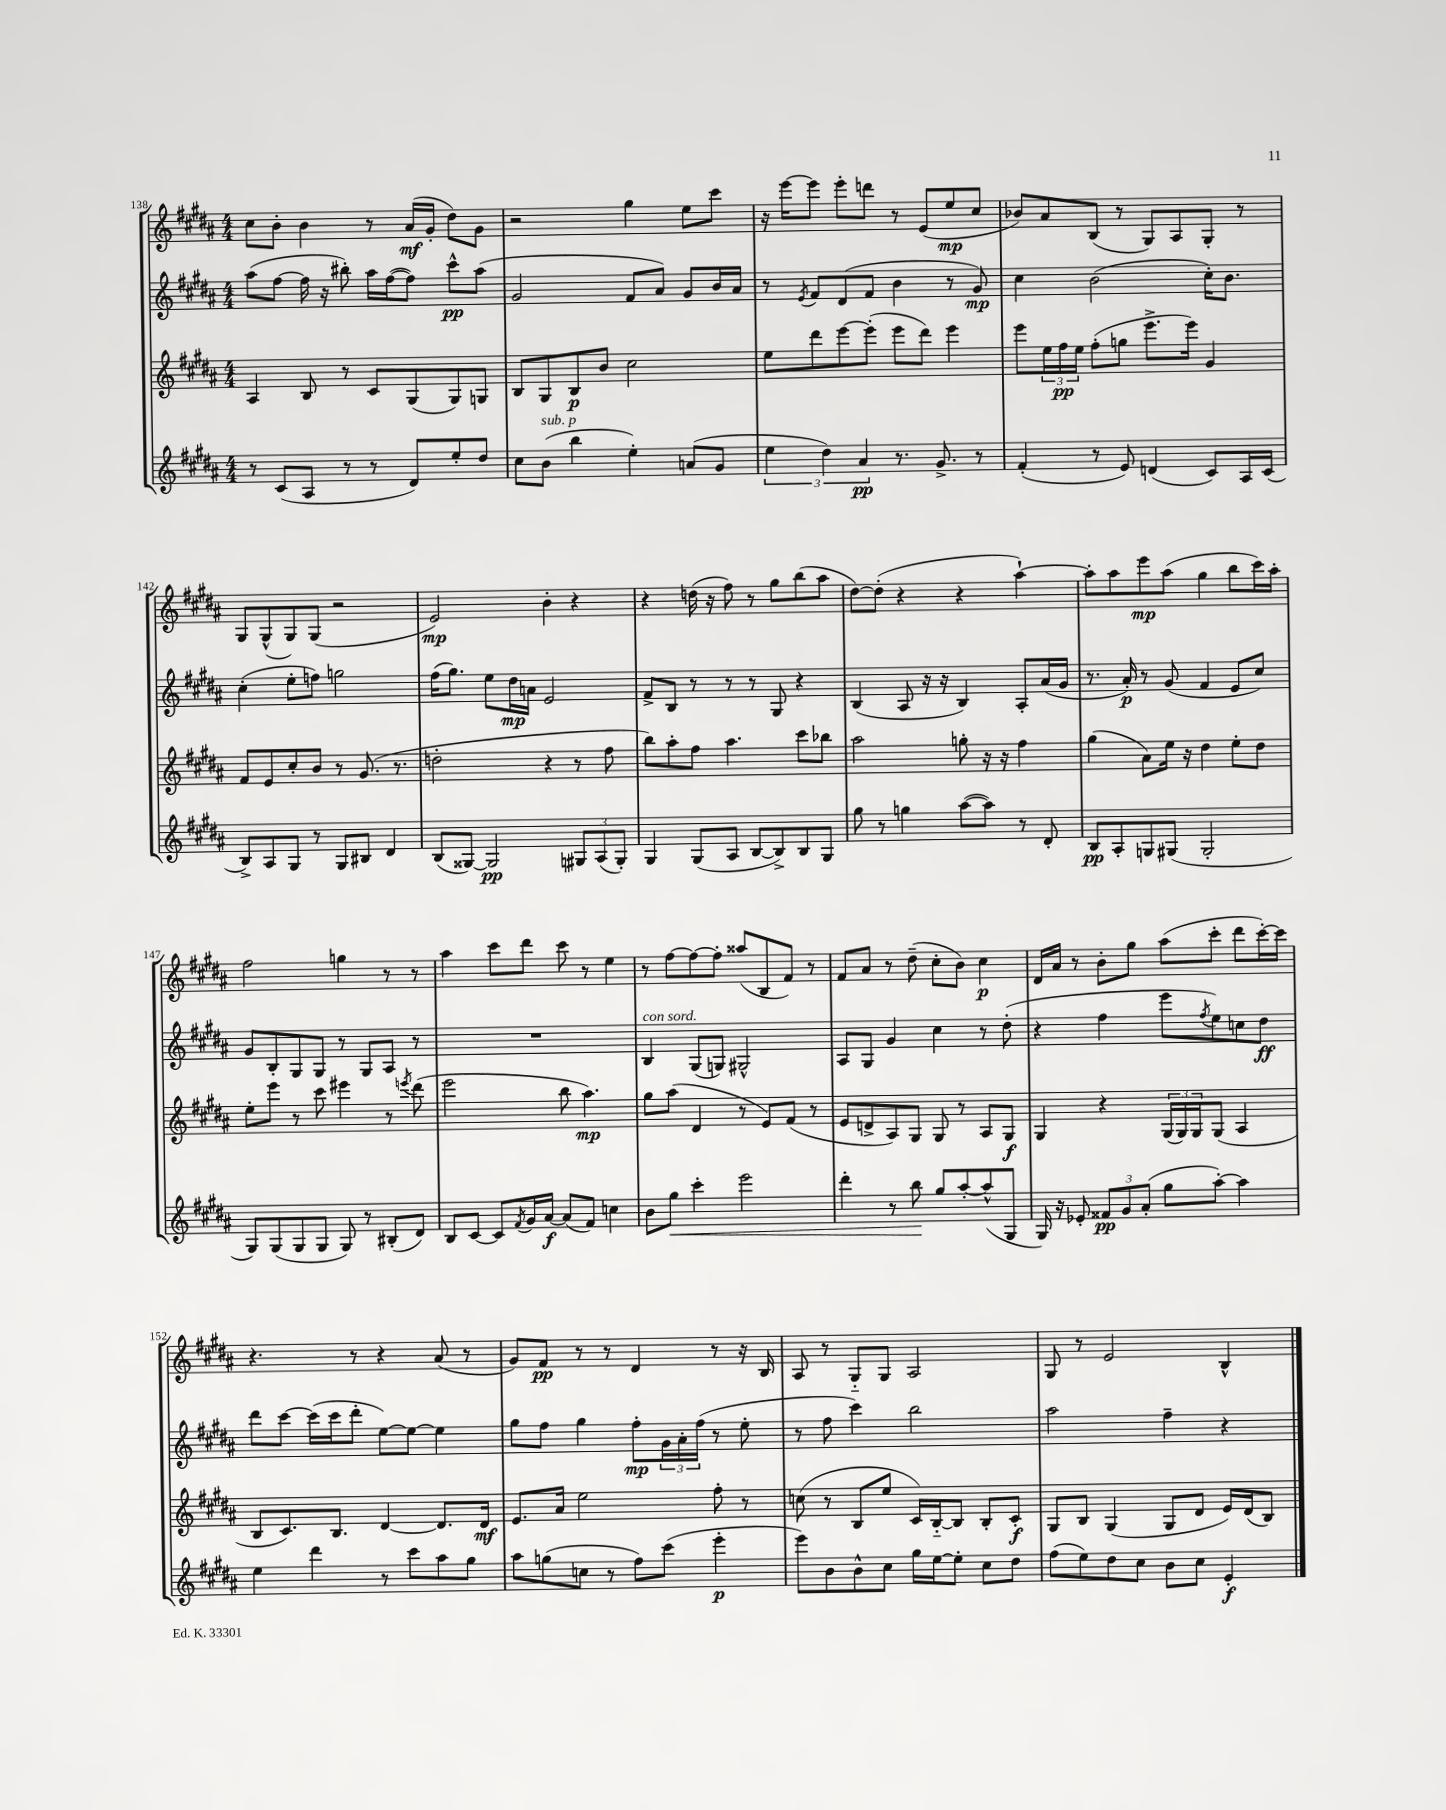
<<
\new StaffGroup <<
\new Staff = "s0" {
    \clef treble \key b \major \numericTimeSignature \time 4/4
    cis''8 b'8-. b'4 r8 ais'16\mf( gis'16-. dis''8) gis'8 |
    r2 gis''4 e''8 cis'''8 |
    r16 e'''16~ e'''8 e'''8-. d'''8 r8 e'8( e''8\mp cis''8 |
    bes'8) ais'8 b8( r8 gis8) ais8 gis8-. r8 |
    gis8 gis8-^( gis8) gis8( r2 |
    e'2\mp) b'4-. r4 |
    r4 d''16( r16 fis''8) r8 gis''8 b''8( ais''8 |
    dis''8~) dis''8-.( r4 r4 ais''4~-!) |
    ais''8-. ais''8 e'''8\mp ais''8( gis''4 b''8 cis'''16) ais''16-. |
    fis''2 g''4 r8 r8 |
    ais''4 cis'''8 dis'''8 cis'''8 r8 e''4 |
    r8 fis''8~ fis''8~ fis''8-. aisis''8( b8 fis'8) r8 |
    fis'8 ais'8 r8 dis''8--( cis''8-. b'8) cis''4\p |
    dis'16 ais'16 r8 b'8-. gis''8 ais''8( cis'''8-. dis'''8 cis'''16~-.) cis'''16 |
    r4. r8 r4 ais'8( r8 |
    gis'8) fis'8\pp r8 r8 dis'4 r8 r16 b16 |
    ais8 r8 gis8-_ gis8 ais2 |
    gis8 r8 e'2 b4-^ \bar "|." |
}
\new Staff = "s1" {
    \clef treble \key b \major \numericTimeSignature \time 4/4
    ais''8( fis''8~ fis''16 r16 bis''8-.) ais''16 fis''16~( fis''8) cis'''8-^\pp ais''8( |
    gis'2 fis'8 ais'8) gis'8 b'16 ais'16 |
    r8 \acciaccatura { e'8 } fis'8 dis'8( fis'8 b'4 r8 gis'8\mp) |
    cis''4 b'2( cis''16-.) b'8. |
    cis''4-.( e''8-. f''8) g''2 |
    fis''16( gis''8.) e''8 dis''16\mp a'16 e'2 |
    fis'8-> b8 r8 r8 r8 gis8 r4 |
    b4( ais8 r16 r16 b4) ais8-. ais'16( gis'16 |
    r8. ais'16-.\p) r8 gis'8( fis'4 e'8 cis''8) |
    gis'8 b8-. gis8 gis8 r8 gis8 ais8 r8 |
    R1 |
    b4^\markup { \italic "con sord." } gis8( g8) gis2-^ |
    ais8 gis8 gis'4 cis''4 r8 dis''8-.( |
    r4 fis''4 e'''8 \acciaccatura { fis''8 } e''8) c''8 dis''8\ff |
    dis'''8 cis'''8~ cis'''16( cis'''16 dis'''8-. e''8~) e''8~ e''4 |
    gis''8 fis''8 gis''4 fis''8-.\mp \tuplet 3/2 { gis'16 ais'16-. fis''16( } r8 e''8-. |
    r8 fis''8 cis'''4) b''2 |
    ais''2 fis''4-- r4 \bar "|." |
}
\new Staff = "s2" {
    \clef treble \key b \major \numericTimeSignature \time 4/4
    ais4 b8 r8 cis'8 gis8( gis8) g8 |
    b8 gis8 b8\p b'8 cis''2 |
    e''8 dis'''8 e'''8~ e'''8-.( e'''8 dis'''8) e'''4 |
    e'''8 \tuplet 3/2 { e''16 fis''16\pp e''16 } fis''8-.( g''8 e'''8.-> e'''16) gis'4 |
    fis'8 e'8 cis''8-. b'8 r8 gis'8.( r8. |
    d''2-. r4 r8 fis''8 |
    b''8) ais''8-. fis''8 ais''4. cis'''8 bes''8 |
    ais''2 g''8-. r16 r16 fis''4 |
    gis''4( ais'8) e''16 r16 dis''4 e''8-. dis''8 |
    e''8-. e'''8 r8 cis'''8 eis'''4 r8 \acciaccatura { e'''8 } dis'''8( |
    e'''2 b''8 ais''4.\mp) |
    gis''8 ais''8( dis'4 r8 e'8) fis'8( r8 |
    e'8 d'8-> ais8) gis8 gis8 r8 ais8 gis8\f |
    gis4 r4 \tuplet 3/2 { gis16( gis16) gis16 } gis8( ais4 |
    b8 cis'8.) b8. dis'4~ dis'8. dis'16\mf |
    e'8. ais'16 e''2 fis''8-. r8 |
    c''8( r8 b8 e''8 cis'16) b16~-_ b8 b8-. cis'8-.\f |
    gis8 b8 gis4( gis8 dis'8 e'16) dis'16( b8) \bar "|." |
}
\new Staff = "s3" {
    \clef treble \key b \major \numericTimeSignature \time 4/4
    r8 cis'8( ais8 r8 r8 dis'8) e''8-. dis''8 |
    cis''8 b'8^\markup { \italic "sub. p" }( b''4 e''4-.) a'8( gis'8 |
    \tuplet 3/2 { e''4 dis''4) ais'4\pp } r8. gis'8.-> r8 |
    fis'4-.( r8 e'8) d'4( cis'8) ais16 cis'16( |
    b8->) ais8 gis8 r8 gis8 bis8 dis'4 |
    b8( gisis8~) gisis2\pp \tuplet 3/2 { gis8 ais8( gis8-.) } |
    gis4 gis8( ais8 b8~ b8->) b8 gis8 |
    gis''8 r8 g''4 ais''8~( ais''8) r8 dis'8-. |
    b8\pp ais8-. g8 gis8( gis2-. |
    gis8) gis8( gis8 gis8 gis8) r8 bis8-.( dis'8) |
    b8 cis'8~ cis'8 \acciaccatura { fis'8 } gis'16 ais'16~\f ais'8( fis'8) c''4 |
    b'8 gis''8\< cis'''4-. e'''2 |
    dis'''4-. r8 b''8\! gis''8 ais''8~-. ais''8-^( gis8 |
    gis16) r16 ees'8-. \tuplet 3/2 { fisis'8\pp gis'8 ais'8-.( } gis''8 ais''8~-.) ais''4 |
    e''4 dis'''4 r8 cis'''8 ais''8 gis''8 |
    ais''8 g''8( c''8 r8 fis''8) cis'''8( e'''4-.\p |
    e'''8) b'8 b'8-^ cis''8 gis''16 e''16~ e''8-. cis''8 dis''8 |
    fis''8( e''8) dis''8 cis''8 b'8 cis''8 e'4-.\f \bar "|." |
}
>>
>>
\layout { \context { \Score currentBarNumber = #138 } }
